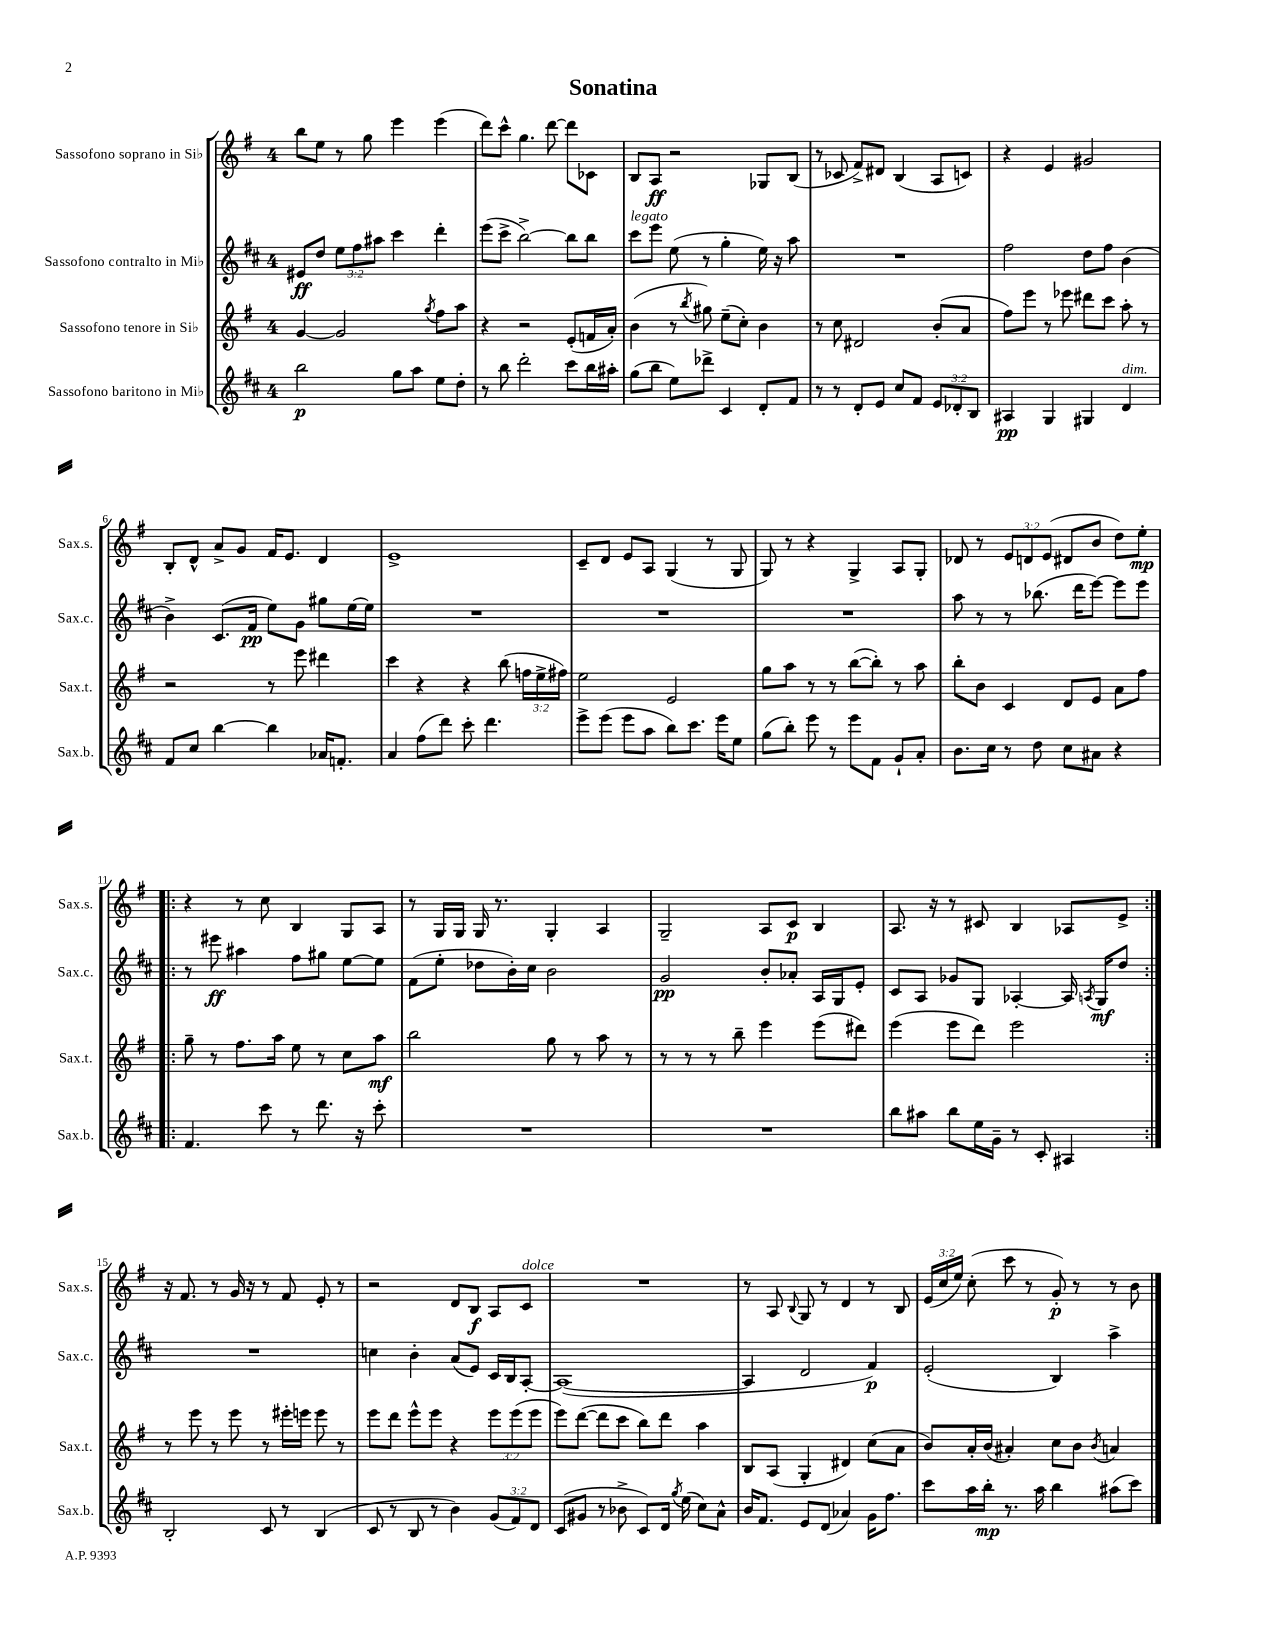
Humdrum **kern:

**kern	**dynam	**kern	**dynam	**kern	**dynam	**kern	**dynam
*part4	*part4	*part3	*part3	*part2	*part2	*part1	*part1
*staff4	*staff4	*staff3	*staff3	*staff2	*staff2	*staff1	*staff1
*I"Sassofono baritono in Mi♭	*	*I"Sassofono tenore in Si♭	*	*I"Sassofono contralto in Mi♭	*	*I"Sassofono soprano in Si♭	*
*I'Sax.b.	*	*I'Sax.t.	*	*I'Sax.c.	*	*I'Sax.s.	*
*clefG2	*	*clefG2	*	*clefG2	*	*clefG2	*
*k[f#c#]	*	*k[f#]	*	*k[f#c#]	*	*k[f#]	*
*M4/4	*	*M4/4	*	*M4/4	*	*M4/4	*
=1	=1	=1	=1	=1	=1	=1	=1
2bb\	p	[4g/	.	8e#X/L	ff	8bb\L	.
.	.	.	.	8dd/J	.	8ee\J	.
.	.	2g/]	.	12ee\L	.	8r	.
.	.	.	.	12ff#\	.	.	.
.	.	.	.	.	.	8gg\	.
.	.	.	.	12aa#X\J	.	.	.
8gg\L	.	.	.	4ccc#\	.	4eee\	.
8aa\J	.	.	.	.	.	.	.
.	.	8qgg/	.	.	.	.	.
8ee\L	.	8ff#\L	.	4ddd'\	.	(4eee\	.
8dd'\J	.	8aa\J	.	.	.	.	.
=2	=2	=2	=2	=2	=2	=2	=2
8r	.	4r	.	(8eee\L	.	8ddd\L)	.
8bb\	.	.	.	8ccc#^\J	.	8ccc^^\J	.
2ddd'\	.	2r	.	[2bb^\)	.	4.gg\	.
.	.	.	.	.	.	[8ddd\	.
8ccc#\L	.	(8e'/L	.	8bb\L]	.	8ddd\L]	.
16bb\L	.	16fn/L	.	8bb\J	.	8c-X\J	.
16aa#X'\JJ	.	16a'/JJ)	.	.	.	.	.
=3	=3	=3	=3	=3	=3	=3	=3
!	!	!	!	!LO:TX:a:i:t=legato	!	!	!
(8gg\L	.	(4b\	.	8ccc#\L	.	8B/L	.
8bb\J	.	.	.	8eee\J	.	8A/J	ff
8ee\L)	.	8r	.	(8ee\	.	2r	.
.	.	8qbb/	.	.	.	.	.
8ddd-X^\J	.	8gg#X\)	.	8r	.	.	.
4c#/	.	(8ee~\L	.	4gg'\	.	.	.
.	.	8cc'\J)	.	.	.	.	.
8d'/L	.	4b\	.	16ee\)	.	8G-X/L	.
.	.	.	.	16r	.	.	.
8f#/J	.	.	.	8aa\	.	(8B/J	.
=4	=4	=4	=4	=4	=4	=4	=4
8r	.	8r	.	1r	.	8r	.
8r	.	8cc\	.	.	.	8c-X/	.
8d'/L	.	2d#X/	.	.	.	8f#^/L)	.
8e/J	.	.	.	.	.	8d#X/J	.
8cc#/L	.	.	.	.	.	(4B/	.
8f#/J	.	.	.	.	.	.	.
12e/L	.	(8b'/L	.	.	.	8A/L	.
12d-X'/	.	.	.	.	.	.	.
.	.	8a/J	.	.	.	8cn/J)	.
12B/J	.	.	.	.	.	.	.
=5	=5	=5	=5	=5	=5	=5	=5
4A#X/	pp	8ff#\L)	.	2ff#\	.	4r	.
.	.	8eee\J	.	.	.	.	.
4G/	.	8r	.	.	.	4e/	.
.	.	8eee-X\	.	.	.	.	.
4G#X/	.	8ddd#X\L	.	8dd\L	.	2g#X/	.
.	.	8ccc\J	.	8ff#\J	.	.	.
!LO:TX:a:i:t=dim.	!	!	!	!	!	!	!
4d/	.	8aa'\	.	(4b\	.	.	.
.	.	8r	.	.	.	.	.
!!LO:LB:g=z
=6	=6	=6	=6	=6	=6	=6	=6
8f#/L	.	2r	.	4b^\)	.	8B'/L	.
8cc#/J	.	.	.	.	.	8d^^/J	.
[4bb\	.	.	.	(8.c#/L	.	8a^/L	.
.	.	.	.	.	.	8g/J	.
.	.	.	.	16f#/Jk	pp	.	.
4bb\]	.	8r	.	8ee\L)	.	16f#/KL	.
.	.	.	.	.	.	8.e/J	.
.	.	8eee\	.	8g\J	.	.	.
16a-X/KL	.	4ddd#X\	.	8gg#X\L	.	4d/	.
8.fn'/J	.	.	.	.	.	.	.
.	.	.	.	[16ee\L	.	.	.
.	.	.	.	16ee\JJ]	.	.	.
=7	=7	=7	=7	=7	=7	=7	=7
4a/	.	4ccc\	.	1r	.	1e^	.
(8ff#\L	.	4r	.	.	.	.	.
8ddd\J)	.	.	.	.	.	.	.
8ccc#'\	.	4r	.	.	.	.	.
4.ddd\	.	.	.	.	.	.	.
.	.	(8bb\	.	.	.	.	.
.	.	24ffn\LL	.	.	.	.	.
.	.	24ee^\	.	.	.	.	.
.	.	24ff#X\JJ)	.	.	.	.	.
=8	=8	=8	=8	=8	=8	=8	=8
8eee^\L	.	2ee\	.	1r	.	8c~/L	.
(8eee\J	.	.	.	.	.	8d/J	.
8eee\L	.	.	.	.	.	8e/L	.
8aa\J	.	.	.	.	.	8A/J	.
8bb\L)	.	2e/	.	.	.	(4G/	.
8.ccc#\J	.	.	.	.	.	.	.
.	.	.	.	.	.	8r	.
16eee\KL	.	.	.	.	.	.	.
8ee\J	.	.	.	.	.	8G/	.
=9	=9	=9	=9	=9	=9	=9	=9
(8gg\L	.	8gg\L	.	1r	.	8G/)	.
8bb'\J)	.	8aa\J	.	.	.	8r	.
8eee\	.	8r	.	.	.	4r	.
8r	.	8r	.	.	.	.	.
8eee\L	.	([8bb\L	.	.	.	4G^/	.
8f#\J	.	8bb'\J])	.	.	.	.	.
8g`/L	.	8r	.	.	.	8A/L	.
8a'/J	.	8aa\	.	.	.	8G'/J	.
=10	=10	=10	=10	=10	=10	=10	=10
8.b\L	.	8bb'\L	.	8aa\	.	8d-X/	.
.	.	8b\J	.	8r	.	8r	.
16cc#\Jk	.	.	.	.	.	.	.
8r	.	4c/	.	8r	.	12e/L	.
.	.	.	.	.	.	12dn/	.
8dd\	.	.	.	(8.bb-X\	.	.	.
.	.	.	.	.	.	(12e/J	.
8cc#\L	.	8d/L	.	.	.	8d#X/L	.
.	.	.	.	16ddd\KL	.	.	.
8a#X\J	.	8e/J	.	[8eee\J)	.	8b/J	.
4r	.	8a\L	.	8eee\L]	.	8dd\L)	.
.	.	8ff#\J	.	8eee\J	.	8ee'\J	mp
!!LO:LB:g=z
=11!|:	=11!|:	=11!|:	=11!|:	=11!|:	=11!|:	=11!|:	=11!|:
4.f#/	.	8gg~\	.	8r	.	4r	.
.	.	8r	.	8eee#X\	ff	.	.
.	.	8.ff#\L	.	4aa#X\	.	8r	.
8ccc#\	.	.	.	.	.	8cc\	.
.	.	16aa\Jk	.	.	.	.	.
8r	.	8ee\	.	8ff#\L	.	4B/	.
8.ddd\	.	8r	.	8gg#X\J	.	.	.
.	.	8cc\L	.	[8ee\L	.	8G/L	.
16r	.	.	.	.	.	.	.
8ccc#'\	.	8aa\J	mf	8ee\J]	.	8A/J	.
=12	=12	=12	=12	=12	=12	=12	=12
1r	.	2bb\	.	(8f#\L	.	8r	.
.	.	.	.	8ee'\J	.	16G/LL	.
.	.	.	.	.	.	16G/JJ	.
.	.	.	.	8dd-X\L	.	16G/	.
.	.	.	.	.	.	8.r	.
.	.	.	.	16b'\L)	.	.	.
.	.	.	.	16cc#\JJ	.	.	.
.	.	8gg\	.	2b\	.	4G'/	.
.	.	8r	.	.	.	.	.
.	.	8aa\	.	.	.	4A/	.
.	.	8r	.	.	.	.	.
=13	=13	=13	=13	=13	=13	=13	=13
1r	.	8r	.	2g/	pp	2G~/	.
.	.	8r	.	.	.	.	.
.	.	8r	.	.	.	.	.
.	.	8bb~\	.	.	.	.	.
.	.	4eee\	.	8b'/L	.	8A/L	.
.	.	.	.	8a-X'/J	.	8c/J	p
.	.	(8eee\L	.	16A/LL	.	4B/	.
.	.	.	.	16G/J	.	.	.
.	.	8ddd#X\J)	.	8e'/J	.	.	.
=14	=14	=14	=14	=14	=14	=14	=14
8bb\L	.	(4eee\	.	8c#/L	.	8.A/	.
8aa#X\J	.	.	.	8A/J	.	.	.
.	.	.	.	.	.	16r	.
8bb\L	.	8eee\L	.	8g-X/L	.	8r	.
16ee\L	.	8ddd\J)	.	8G/J	.	8c#X/	.
16g~\JJ	.	.	.	.	.	.	.
8r	.	2eee\	.	[4A-X'/	.	4B/	.
8c#'/	.	.	.	.	.	.	.
4A#X/	.	.	.	16A-/]	.	8A-X/L	.
.	.	.	.	8qAn/	.	.	.
.	.	.	.	16G/KL	mf	.	.
.	.	.	.	8dd/J	.	8e^/J	.
!!LO:LB:g=z
=15:|!	=15:|!	=15:|!	=15:|!	=15:|!	=15:|!	=15:|!	=15:|!
2B'/	.	8r	.	1r	.	16r	.
.	.	.	.	.	.	8.f#/	.
.	.	8eee\	.	.	.	.	.
.	.	8r	.	.	.	8r	.
.	.	8eee\	.	.	.	16g/	.
.	.	.	.	.	.	16r	.
8c#/	.	8r	.	.	.	8r	.
8r	.	16eee#X'\LL	.	.	.	8f#/	.
.	.	16eeen\JJ	.	.	.	.	.
(4B/	.	8eee\	.	.	.	8e'/	.
.	.	8r	.	.	.	8r	.
=16	=16	=16	=16	=16	=16	=16	=16
8c#/	.	8eee\L	.	4ccn\	.	2r	.
8r	.	8ddd\J	.	.	.	.	.
8B/	.	8eee^^\L	.	4b'\	.	.	.
8r	.	8eee\J	.	.	.	.	.
4b\)	.	4r	.	(8a/L	.	8d/L	.
.	.	.	.	8e/J)	.	8B/J	f
(12g/L	.	12eee\L	.	16c#/LL	.	8A/L	.
.	.	.	.	16B/J	.	.	.
12f#/)	.	(12eee\	.	.	.	.	.
!	!	!	!	!	!	!LO:TX:a:i:t=dolce	!
.	.	.	.	[8A'/J	.	8c/J	.
12d/J	.	12eee\J	.	.	.	.	.
=17	=17	=17	=17	=17	=17	=17	=17
(8c#/L	.	8eee\L)	.	(1A_	.	1r	.
8g#X/J	.	([8ddd\J	.	.	.	.	.
8r	.	8ddd\L]	.	.	.	.	.
8b-X^\	.	8ccc\J	.	.	.	.	.
8c#/L)	.	8bb\L)	.	.	.	.	.
16d/Jk	.	8ddd\J	.	.	.	.	.
8qgg/	.	.	.	.	.	.	.
(16ee\	.	.	.	.	.	.	.
8cc#\L)	.	4aa\	.	.	.	.	.
8a^^\J	.	.	.	.	.	.	.
=18	=18	=18	=18	=18	=18	=18	=18
16b/KL	.	8B/L	.	4A/]	.	8r	.
8.f#/J	.	.	.	.	.	.	.
.	.	(8A/J	.	.	.	8A/	.
.	.	.	.	.	.	8qqB/	.
8e/L	.	4G'/	.	2d/	.	8G/	.
(8d/J	.	.	.	.	.	8r	.
4a-X/)	.	4d#X/)	.	.	.	4d/	.
16g\KL	.	(8cc\L	.	4f#/)	p	8r	.
8.ff#\J	.	.	.	.	.	.	.
.	.	8a\J	.	.	.	8B/	.
=19	=19	=19	=19	=19	=19	=19	=19
8ccc#\L	.	8b/L)	.	(2e'/	.	(24e/LL	.
.	.	.	.	.	.	24cc/	.
.	.	.	.	.	.	24ee/JJ)	.
16aa\L	.	16a'/L	.	.	.	(8cc'\	.
16bb'\JJ	mp	(16b/JJ	.	.	.	.	.
8.r	.	4a#X'/)	.	.	.	8ccc\	.
.	.	.	.	.	.	8r	.
16aa\	.	.	.	.	.	.	.
4bb\	.	8cc\L	.	4B/)	.	8g'/)	p
.	.	8b\J	.	.	.	8r	.
.	.	8qb/	.	.	.	.	.
(8aa#X\L	.	4an/	.	4aa^\	.	8r	.
8ccc#\J)	.	.	.	.	.	8b\	.
==	==	==	==	==	==	==	==
*-	*-	*-	*-	*-	*-	*-	*-
